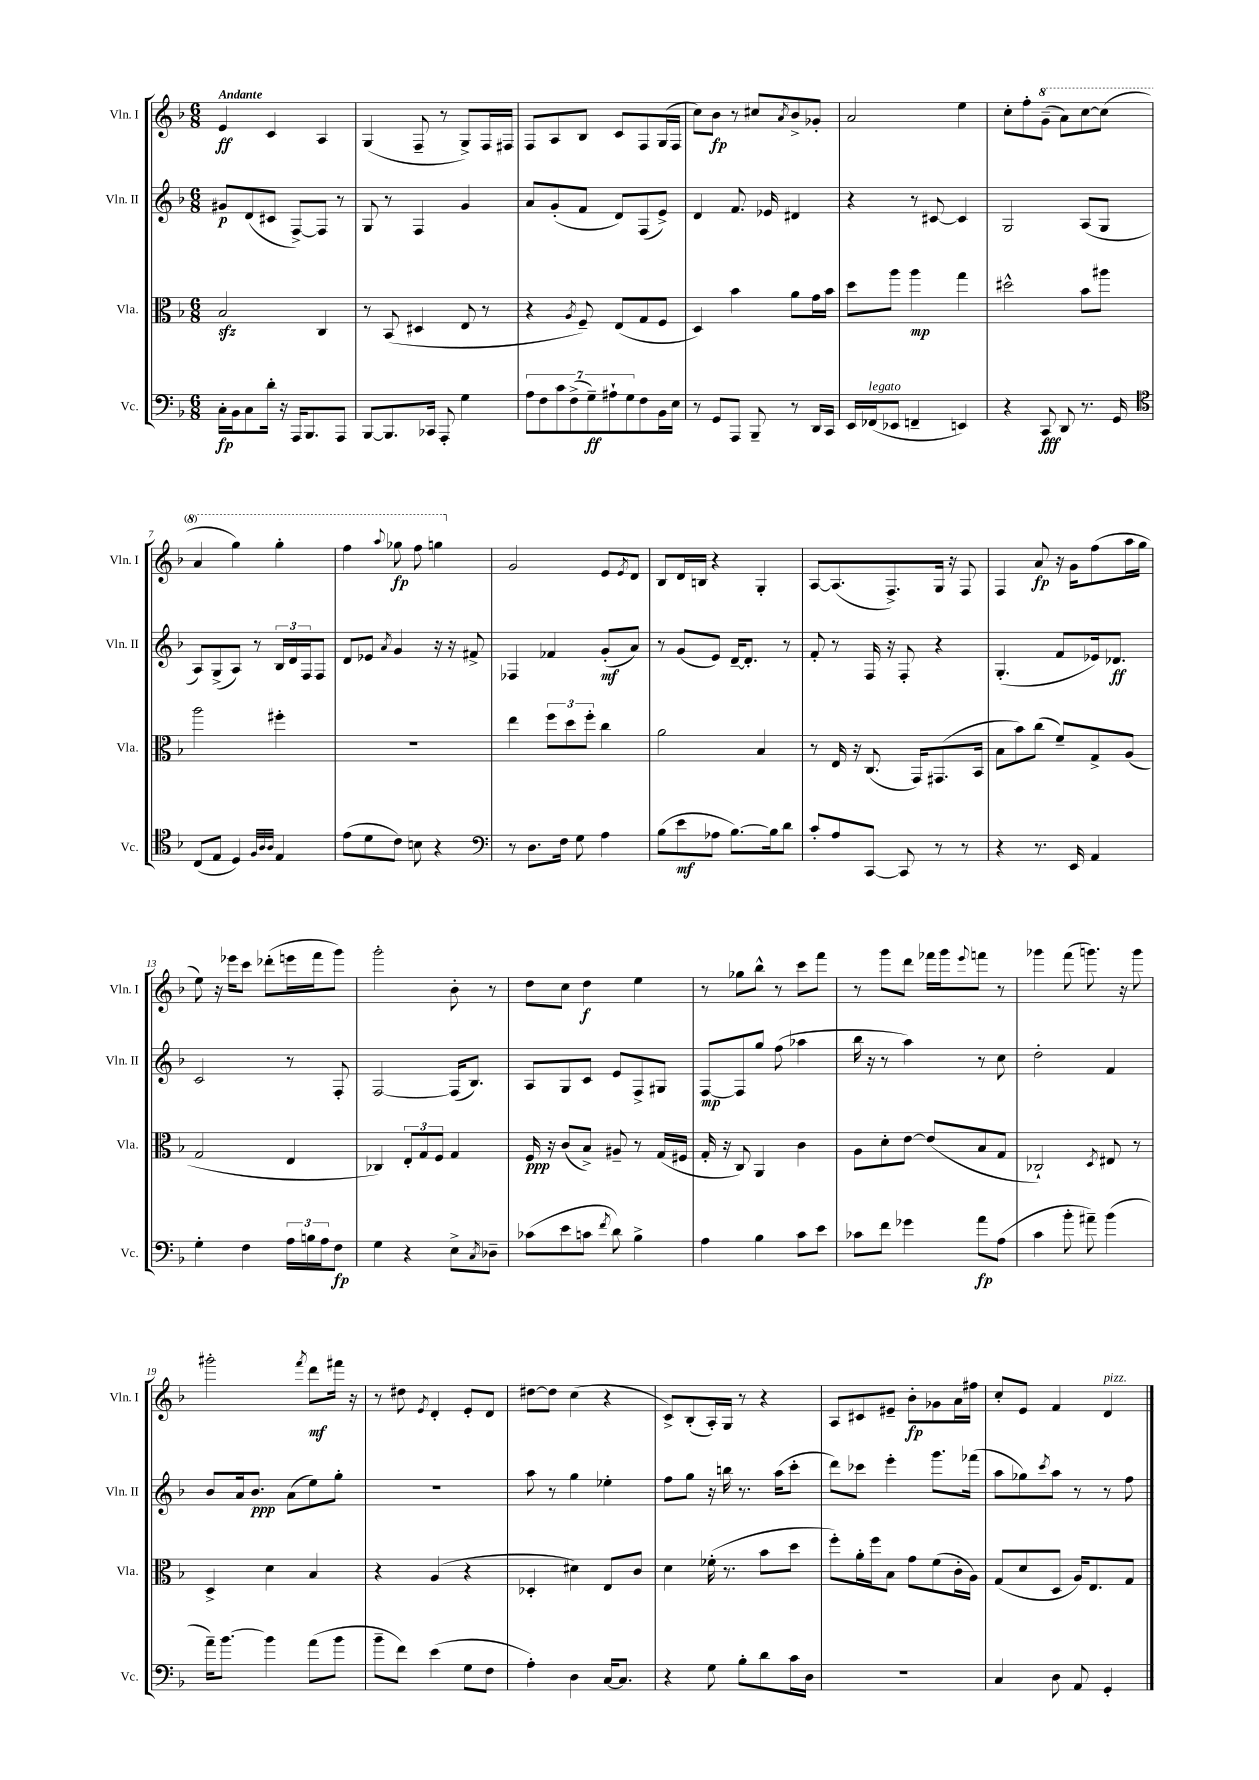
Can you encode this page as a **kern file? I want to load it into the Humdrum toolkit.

**kern	**kern	**kern	**kern
*staff4	*staff3	*staff2	*staff1
*clefF4	*clefC3	*clefG2	*clefG2
*k[b-]	*k[b-]	*k[b-]	*k[b-]
*M6/8	*M6/8	*M6/8	*M6/8
16C'\LL	2B-/	8g#/L	4e/
16BB-\J	.	.	.
8C\	.	(8d/	.
16d'\Jk	.	8c#/J	4c/
16r	.	.	.
16AAA/LK	.	[8F^/L)	.
8.BBB-/	.	.	.
.	4C/	8F/]J	4A/
8AAA/J	.	8r	.
=	=	=	=
[8BBB-/L	8r	8G/	(4G/
8.BBB-/]	(8BB-/	8r	.
.	4D#/	4F/	8F~/
16CC-/Jk	.	.	.
8AAA'/	.	.	8r
4G\	8E/	4g/	8G^/L)
.	8r	.	16F/L
.	.	.	16F#/JJ
=	=	=	=
14A\L	4r	8a/L	8F/L
14F\	.	.	.
.	.	(8g'/	8A/
14c\	.	.	.
(14F^\	.	.	.
.	8qA/	.	.
.	8F~/)	8f/J	8B-/J
14G~\)	.	.	.
14A#`\	.	.	.
.	(8E/L	8d/L)	8c/L
14G\	.	.	.
8F\	8G/	(8F/	8F/
16BB-\L	8F/J	8e^/J)	(16G/L
16E\JJ	.	.	16F/JJ
=	=	=	=
8r	4D/)	4d/	8cc\L)
8GG/L	.	.	8b-\J
8AAA/J	4b-\	8.f/	8r
8BBB-~/	.	.	8cc#/L
.	.	16e-/	.
.	.	.	8qa/
8r	8a\L	4d#/	8b-^/
16DD/LL	16g\L	.	8g-'/J
16CC/JJ	16b-\JJ	.	.
=	=	=	=
16EE/LL	8dd\L	4r	2a/
(16FF-/J	.	.	.
8EE-/J	8aa\J	.	.
4FF~/	4aa\	8r	.
.	.	[8c#/	.
4EE/)	4gg\	4c#/]	4ee\
=	=	=	=
4r	2dd#^^\	2G/	8cc'\L
.	.	.	8ff'\
8CC/	.	.	(8gg~\J
8DD/	.	.	8aa\L)
8.r	8b-\L	(8A/L	[8ccc\
.	8aa#\J	8G/J	(8ccc\]J
16GG/	.	.	.
=	=	=	=
*clefC4	*	*	*
(8C/L	2aa\	8A/L)	4aa/
8E/J	.	(8G^/	.
4D/)	.	8A/J)	4ggg\)
.	.	8r	.
32qqF/LLL	.	.	.
32qqA/	.	.	.
32qqA/JJJ	.	.	.
4E/	4ff#'\	24B-/LL	4ggg'\
.	.	24d/	.
.	.	24F/J	.
.	.	8F/J	.
=	=	=	=
(8e\L	2.r	8d/L	4fff\
8d\	.	8e-/J	.
.	.	8qa/	8qqaaa/
8c\J)	.	4g/	8ggg-\
8B\	.	.	8fff\
4r	.	16r	4ggg\
.	.	16r	.
.	.	8f#^/	.
=	=	=	=
*clefF4	*	*	*
8r	4ee\	4F-/	2g/
8.D\L	.	.	.
.	12ff\L	4f-/	.
16F\Jk	.	.	.
.	12dd\	.	.
8G\	.	.	.
.	12ff'\J	.	.
4A\	4cc\	(8g'/L	8e/L
.	.	.	8qe/
.	.	8a/J)	8d/J
=	=	=	=
(8B-\L	2a\	8r	8B-/L
8e\	.	(8g/L	16d/L
.	.	.	16B/JJ
8A-\J	.	8e/J)	4r
[8.B-\L)	.	[16d~/LK	.
.	.	8.d'/]J	.
.	4B-/	.	4G'/
16B-\]k	.	.	.
8d\J	.	8r	.
=	=	=	=
8c'/L	8r	8f'/	[8A/L
8A/	16E/	8r	(8.A/]
.	16r	.	.
[8CC/J	(8.C/	16F/	.
.	.	16r	8.F^/)
8CC/]	.	8F'/	.
.	16GG/LK)	.	.
8r	(8.GG#/	4r	16G/Jk
.	.	.	16r
8r	.	.	8F/
.	16BB-/Jk	.	.
=	=	=	=
4r	8B-\L	(4.G'/	4F/
.	8b-\)	.	.
8.r	(8cc\J	.	8a/
.	8f~/L)	8f/L	16r
16EE/	.	.	16g\LK
4AA/	8G^/	16e-/k)	(8ff\
.	.	8.d-/J	.
.	(8A/J	.	16aa\L
.	.	.	16gg\JJ
=	=	=	=
4G'\	2G/	2c/	8ee\)
.	.	.	16r
.	.	.	16eee-\LK
4F\	.	.	8ccc\J
.	.	.	(8ddd-'\L
24A\LL	4E/	8r	16eee\L
24B\	.	.	.
.	.	.	16fff\J
24A\J	.	.	.
8F\J	.	8F'/	8ggg\J)
=	=	=	=
4G\	4C-/)	[2F/	2ggg'\
4r	12E'/L	.	.
.	12G/	.	.
.	12F/J	.	.
8E^\L	4G/	(16F/]LK	8b-'\
.	.	8.B-/J)	.
8qC/	.	.	.
8D-~\J	.	.	8r
=	=	=	=
(8c-\L	16F/	8A/L	8dd\L
.	16r	.	.
8e\	(8c/L	8G/	8cc\J
8c\J	8B-^/J)	8c/J	4dd\
8qf/	.	.	.
8d\)	8A#~/	8e/L	.
4B-^\	8r	8F^/	4ee\
.	(16G/LL	8G#/J	.
.	16F#/JJ	.	.
=	=	=	=
4A\	16G'/	[8F/L	8r
.	16r	.	.
.	8C/)	8F/]	8gg-\L
4B-\	4AA/	8gg/J	8bb-^^\J
.	.	(8ff\	8r
8c\L	4c\	4aa-\	8ccc\L
8e\J	.	.	8fff\J
=	=	=	=
8c-\L	8A\L	16bb-\	8r
.	.	16r	.
8f\J	8d'\	8r	8ggg\L
4g-\	[8e\J	4aa\)	8ddd\J
.	(8e/]L	.	16fff-\LL
.	.	.	16ggg\J
.	.	.	8qqeee/
8a\L	8B-/	8r	8fff\J
(8A\J	8G/J	8cc\	8r
=	=	=	=
4c\	2C-`/)	2dd'\	4ggg-\
8b-'\	.	.	(8fff\
8a#~\)	.	.	8.ggg\)
.	8qD/	.	.
(4b-\	8E#/	4f/	.
.	.	.	16r
.	8r	.	8ggg\
=	=	=	=
16a~\LK)	4D^/	8b-/L	2ggg#'\
[8.b-\J	.	.	.
.	.	16a/k	.
.	.	8.b-/J	.
4b-\]	4d\	.	.
.	.	(8a\L	.
.	.	.	8qfff/
(8a\L	4B-/	8ee\)	8ddd\L
8b-\J	.	8gg'\J	16fff#\Jk
.	.	.	16r
=	=	=	=
8b-~\L	4r	2.r	8r
8f\J)	.	.	8dd#\
.	.	.	8qe/
(4e\	(4A/	.	4d'/
8G\L	4r	.	8e'/L
8F\J	.	.	8d/J
=	=	=	=
4A'\)	4D-'/	8aa\	[8dd#\L
.	.	8r	8dd#\]J
4D\	4d#\)	4gg\	(4cc\
[16C/LK	8E/L	4ee-'\	4r
8.C/]J	.	.	.
.	8c/J	.	.
=	=	=	=
4r	4d\	8ff\L	8c^/L)
.	.	8gg\J	(8B-'/
8G\	(16f-'\	16r	16A'/L)
.	8.r	16bb\	16G/JJ
8B-'\L	.	8.r	8r
8d\	8b-\L	.	4r
.	.	(16aa\LK	.
16c\L	8dd\J	8ccc'\J	.
16D\JJ	.	.	.
=	=	=	=
2.r	8ff'\L)	8ddd\L)	8A/L
.	16a'\L	8ccc-\J	8c#/
.	16ff\J	.	.
.	8B-\J	4eee'\	8e#~/J
.	8g\L	.	8b-'\L
.	(8f\	8.ggg\L	8g-\
.	16c'\L	.	16a\L
.	16A\JJ)	(16fff-\Jk	16ff#\JJ
=	=	=	=
4C/	(8G/L	8aa\L	8cc'/L
.	8d/	8gg-\)	8e/J
.	.	8qccc/	.
8D\	8D/J	8aa\J	4f/
8AA/	16A/LK)	8r	.
.	8.E/	.	.
4GG'/	.	8r	4d/
.	8G/J	8ff\	.
==	==	==	==
*-	*-	*-	*-
